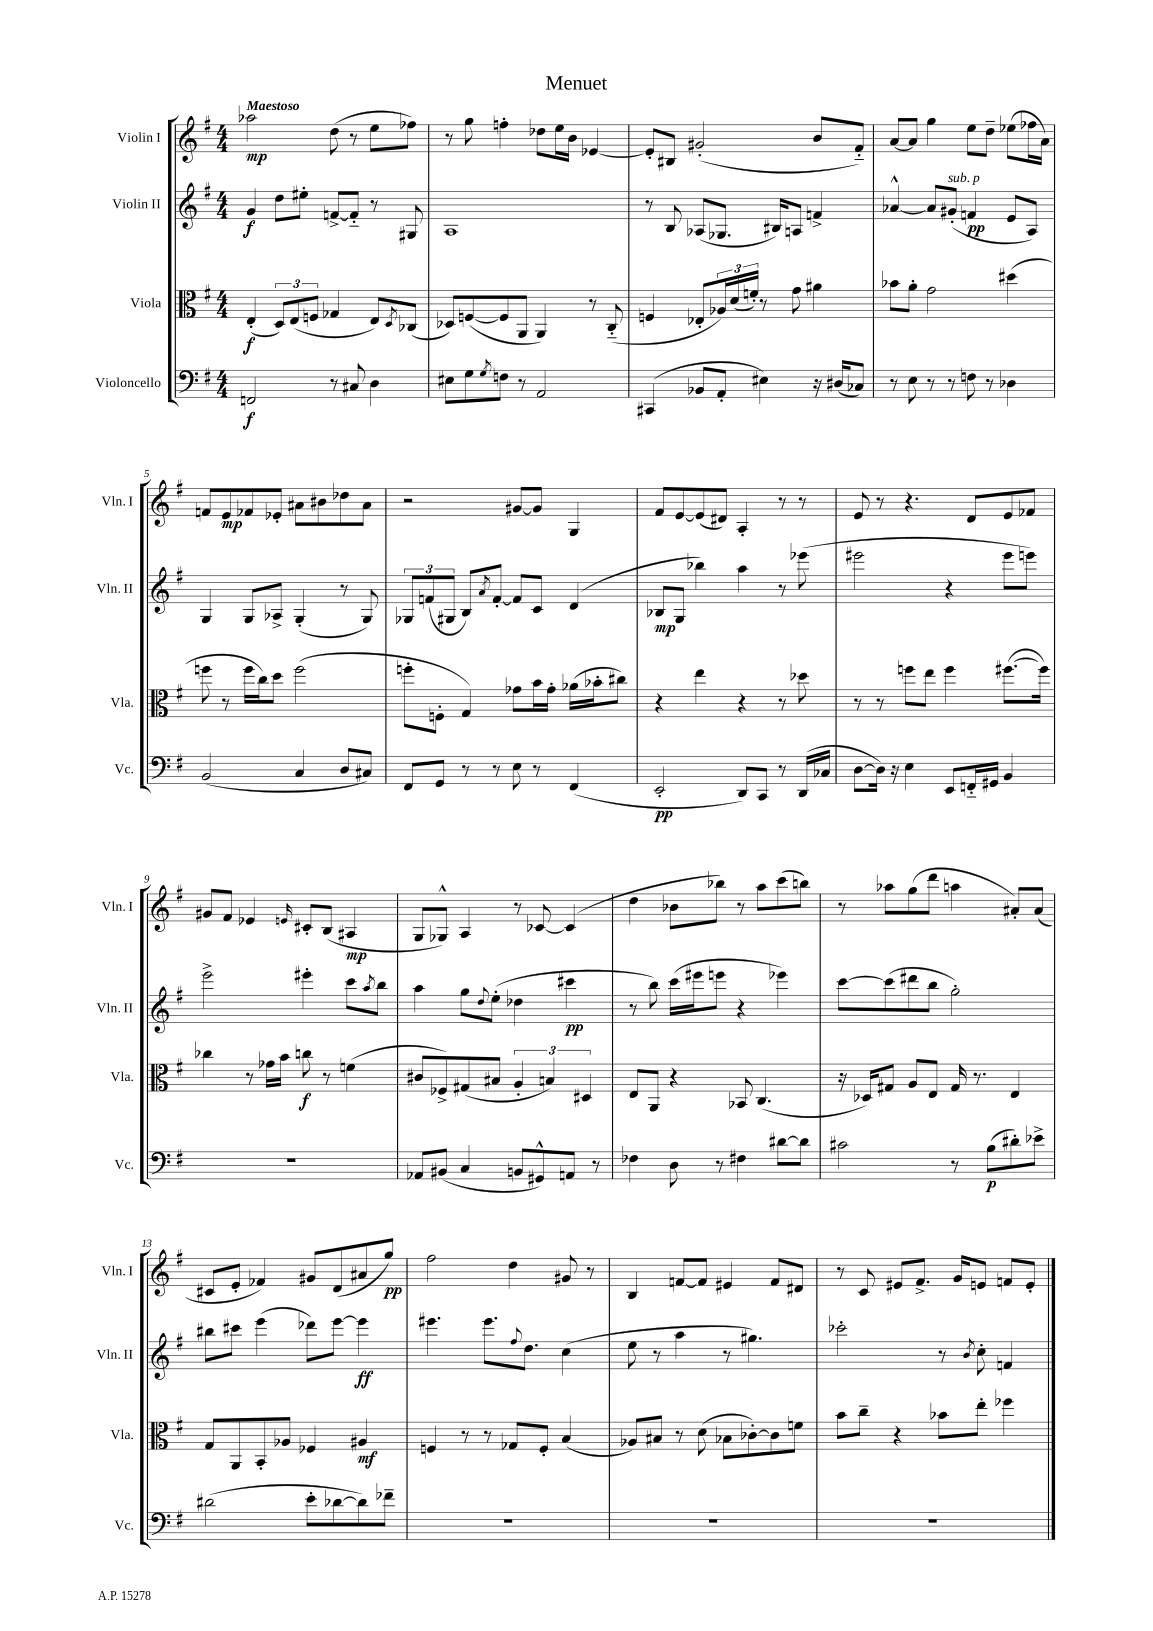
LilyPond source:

\header { title = "Menuet" }
<<
\new StaffGroup <<
\new Staff = "s0" \with { instrumentName = "Violin I" shortInstrumentName = "Vln. I" } {
    \clef treble \key g \major \numericTimeSignature \time 4/4 \tempo "Maestoso"
    aes''2\mp d''8( r8 e''8 fes''8) |
    r8 g''8 f''4-. des''8 e''16 b'16 ees'4~ |
    ees'8-. bis8 gis'2-.( b'8 fis'8-_) |
    a'8~ a'8 g''4 e''8 d''8-- ees''8( fes''16 a'16) |
    f'8 e'8\mp fes'8 ees'8-. ais'8 bis'8 des''8 ais'8 |
    r2 gis'8~ gis'8 g4 |
    fis'8 e'8~ e'8( dis'8) a4-. r8 r8 |
    e'8 r8 r4. d'8 e'8 fes'8 |
    gis'8 fis'8 ees'4 \grace { e'16 } cis'8-. b8( ais4\mp |
    g8 ges8-^) a4 r8 ces'8~ ces'4( |
    d''4 bes'8 bes''8) r8 a''8 c'''8( b''8) |
    r8 aes''8 g''8( d'''8 a''4 ais'8-.) ais'8( |
    cis'8 e'8-. fes'4) gis'8 d'8( ais'8 g''8\pp) |
    fis''2 d''4 gis'8 r8 |
    b4 f'8~ f'8 eis'4 f'8 dis'8 |
    r8 c'8 eis'8 fis'8.-> g'16 e'8 f'8 e'8-. \bar "|." |
}
\new Staff = "s1" \with { instrumentName = "Violin II" shortInstrumentName = "Vln. II" } {
    \clef treble \key g \major \numericTimeSignature \time 4/4
    g'4\f d''8 eis''8-. f'8~-> f'8-_ r8 gis8 |
    a1 |
    r8 b8 aes8( ges8. bis16) a8 f'4-> |
    aes'4~-^ aes'8 gis'8-.^\markup { \italic "sub. p" }( f'4\pp e'8 a8) |
    g4 g8 aes8-> g4-.( r8 g8) |
    \tuplet 3/2 { ges8 f'8( gis8 } b8) \acciaccatura { a'8 } f'8~-. f'8 c'8 d'4( |
    bes8\mp g8 bes''4) a''4 r8 ees'''8( |
    eis'''2 r4 eis'''8 e'''8) |
    e'''2-> eis'''4-. c'''8 \acciaccatura { a''8 } b''8 |
    a''4 g''8 \appoggiatura { d''8 } e''8-.( des''4 cis'''4\pp |
    r8 b''8) c'''16( eis'''16 e'''8 r4 ees'''4) |
    c'''8~ c'''8( dis'''8 b''8 g''2-.) |
    bis''8 cis'''8 e'''4( des'''8) e'''8~ e'''4\ff |
    eis'''4. eis'''8. \appoggiatura { fis''8 } d''8. c''4( |
    e''8 r8 a''4 r8 gis''4.) |
    ces'''2-. r8 \acciaccatura { b'8 } c''8-. f'4 \bar "|." |
}
\new Staff = "s2" \with { instrumentName = "Viola" shortInstrumentName = "Vla." } {
    \clef alto \key g \major \numericTimeSignature \time 4/4
    e4-.\f( \tuplet 3/2 { d8) e8( f8 } ges4 e8) \acciaccatura { d8 } ces8( |
    des8) f8~( f8 a,8 a,4) r8 c8-_( |
    f4 ees8-. \tuplet 3/2 { aes16) d'16( f'16-.) } r8 g'8 ais'4 |
    bes'8 a'8-. g'2 dis''4( |
    f''8 r8 f''16 c''16) d''8 f''2( |
    f''8-. f8-. g4) ges'8 b'16 ges'16-. aes'16( bes'16-. cis''8) |
    r4 e''4 r4 r8 des''8 |
    r8 r8 f''8 e''8 f''4 fis''8.~( fis''16) |
    ces''4 r8 ges'16 b'16 c''8\f r8 f'4( |
    cis'8 fes8->) gis8( bis8 \tuplet 3/2 { a4-. b4) dis4 } |
    e8 a,8 r4 bes,8 c4.( |
    r16 des16) gis8 a8 e8 gis16 r8. e4 |
    g8 a,8 b,8-. aes8 fes4 ais4\mf |
    f4 r8 r8 ges8 f8-. b4( |
    aes8) bis8 r8 d'8( bes8 ces'8~-.) ces'8 f'8 |
    b'8 c''8-- r4 bes'8 e''8-. fes''4 \bar "|." |
}
\new Staff = "s3" \with { instrumentName = "Violoncello" shortInstrumentName = "Vc." } {
    \clef bass \key g \major \numericTimeSignature \time 4/4
    f,2\f r8 cis8 d4 |
    eis8 g8 \acciaccatura { g8 } f8 r8 a,2 |
    cis,4( bes,8 a,8-. eis4) r16 dis16( ces8) |
    r8 e8 r8 r8 f8 r8 des4 |
    b,2( c4 d8 cis8) |
    fis,8 g,8 r8 r8 e8 r8 fis,4( |
    e,2-.\pp d,8) c,8 r8 d,16( ces16 |
    d8~ d16) r16 e4 e,8 f,16-_ gis,16 b,4 |
    R1 |
    aes,8 bis,8( c4 b,8 gis,8-^) a,8 r8 |
    fes4 d8 r8 fis4 dis'8~ dis'8 |
    cis'2 r8 b8\p( dis'8-.) ees'8-> |
    dis'2( e'8-. des'8~ des'8) fes'8-- |
    R1 |
    R1 |
    R1 \bar "|." |
}
>>
>>
